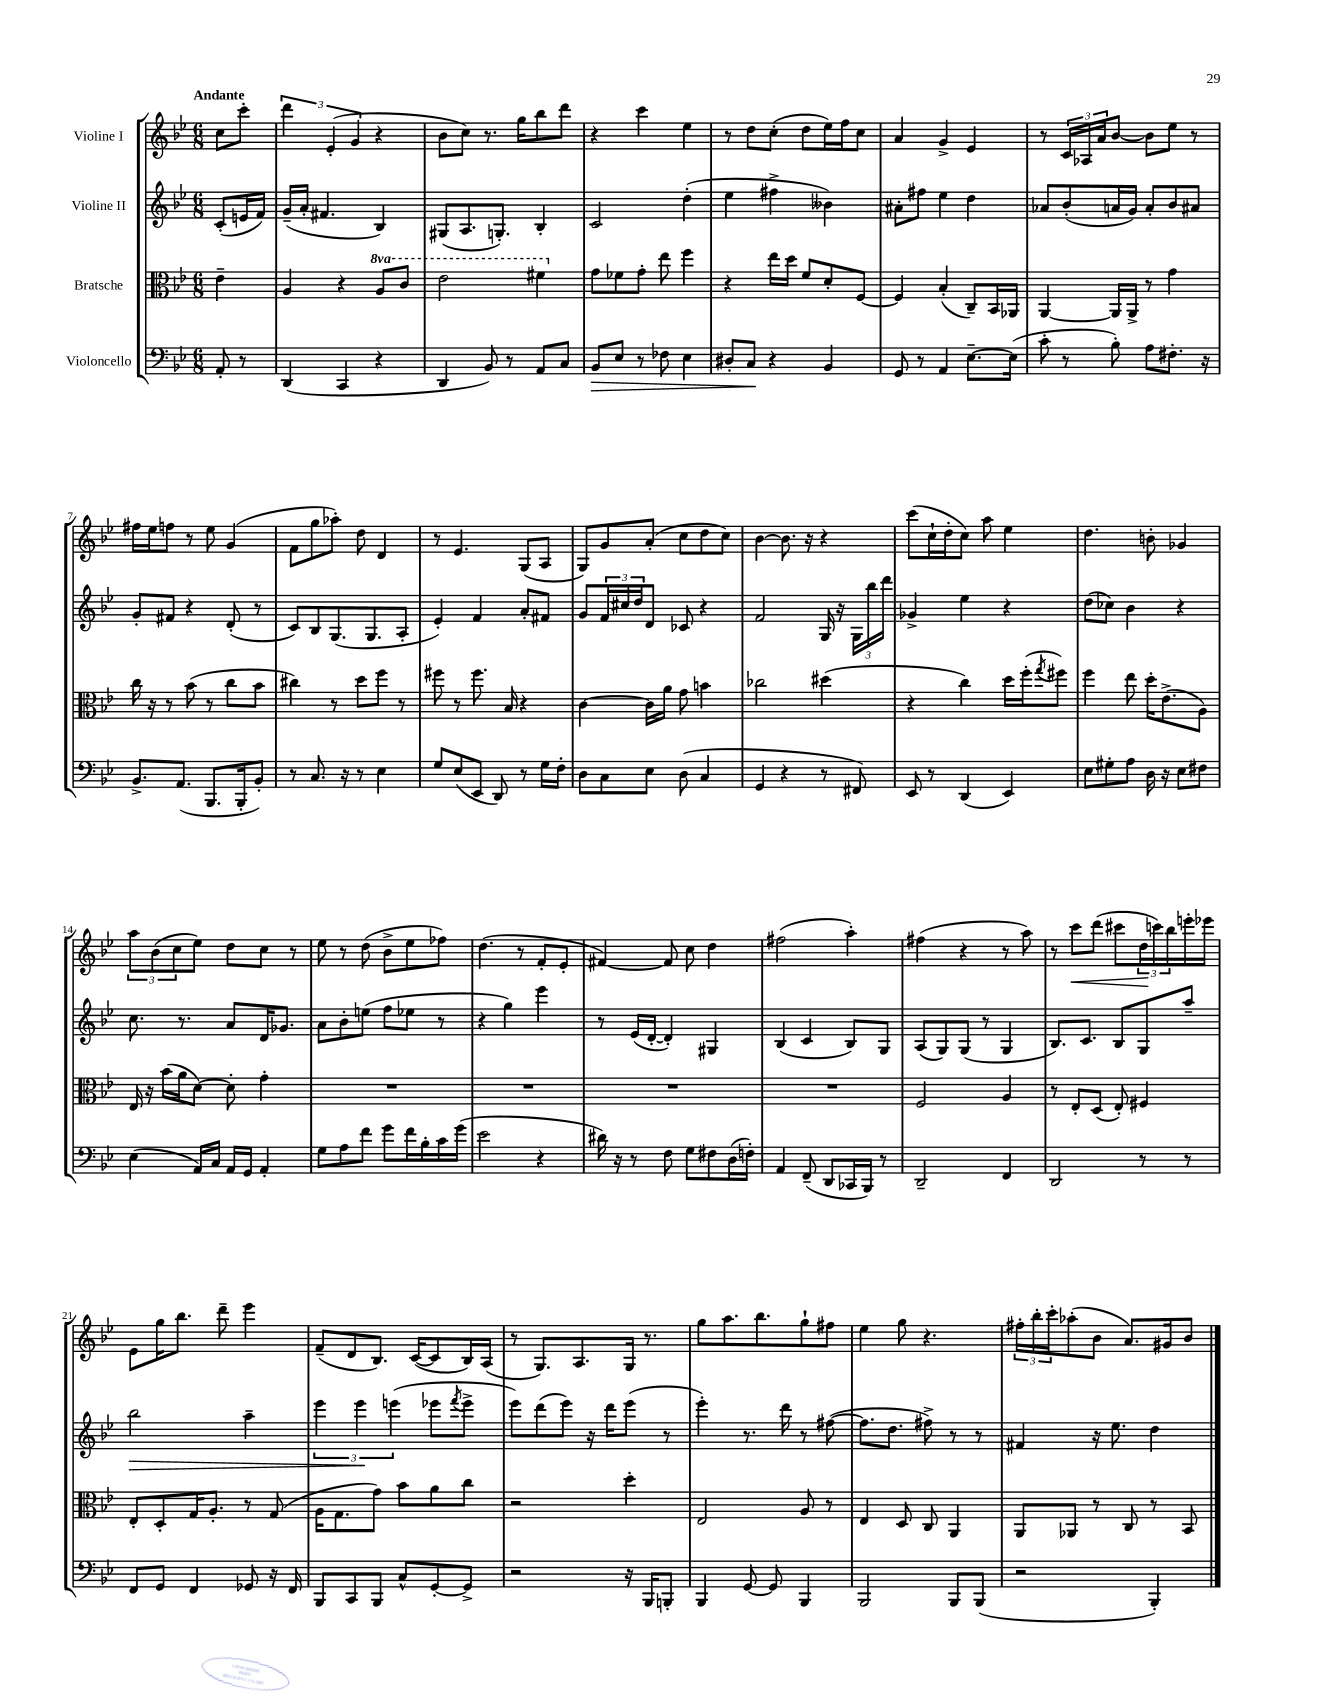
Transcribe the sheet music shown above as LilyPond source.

<<
\new StaffGroup <<
\new Staff = "s0" \with { instrumentName = "Violine I" } {
    \clef treble \key bes \major \numericTimeSignature \time 6/8 \partial 4 \tempo "Andante"
    c''8 c'''8-. |
    \tuplet 3/2 { d'''4 ees'4-.( g'4 } r4 |
    bes'8 c''8) r8. g''16 bes''8 d'''8 |
    r4 c'''4 ees''4 |
    r8 d''8 c''8-.( d''8 ees''16) f''16 c''8 |
    a'4 g'4-> ees'4 |
    r8 \tuplet 3/2 { c'16 aes16 a'16 } bes'8~ bes'8 ees''8 r8 |
    fis''16 ees''16 f''8 r8 ees''8 g'4( |
    f'8 g''8 aes''8-.) d''8 d'4 |
    r8 ees'4. g8( a8 |
    g8) g'8 a'8-.( c''8 d''8 c''8) |
    bes'4~ bes'8. r16 r4 |
    c'''8( c''16-! d''16-. c''8) a''8 ees''4 |
    d''4. b'8-. ges'4 |
    \tuplet 3/2 { a''8 bes'8( c''8 } ees''8) d''8 c''8 r8 |
    ees''8 r8 d''8( bes'8-> ees''8 fes''8) |
    d''4.( r8 f'8-. ees'8-. |
    fis'4~) fis'8 c''8 d''4 |
    fis''2( a''4-.) |
    fis''4( r4 r8 a''8) |
    r8 c'''8\< d'''8( cis'''8 \tuplet 3/2 { d''16\! c'''16) bes''16 } e'''16-. ees'''16 |
    ees'8 g''16 bes''8. d'''8-- ees'''4 |
    f'8--( d'8 bes8.) c'16~( c'8 bes16) a16( |
    r8 g8.) a8. g16 r8. |
    g''8 a''8. bes''8. g''8-! fis''8 |
    ees''4 g''8 r4. |
    \tuplet 3/2 { fis''16-. bes''16-. c'''16-. } aes''8-.( bes'8 a'8.) gis'16 bes'8 \bar "|." |
}
\new Staff = "s1" \with { instrumentName = "Violine II" } {
    \clef treble \key bes \major \numericTimeSignature \time 6/8 \partial 4
    c'8-.( e'16 f'16) |
    g'16--( a'16-. fis'4. bes4) |
    gis8( a8. g8.-.) bes4-. |
    c'2 d''4-.( |
    ees''4 fis''4-> beses'4) |
    ais'8-. fis''8 ees''4 d''4 |
    aes'8 bes'8-.( a'16 g'16) a'8-. bes'8 ais'8 |
    g'8-. fis'8 r4 d'8-.( r8 |
    c'8) bes8 g8.( g8. a8-. |
    ees'4-.) f'4 a'8-. fis'8 |
    g'8 \tuplet 3/2 { f'16 cis''16 d''16 } d'8 ces'8 r4 |
    f'2 g16 r16 \tuplet 3/2 { g16 bes''16 d'''16 } |
    ges'4-> ees''4 r4 |
    d''8( ces''8) bes'4 r4 |
    c''8. r8. a'8 d'16 ges'8. |
    a'8 bes'8-. e''8( f''8 ees''8 r8 |
    r4 g''4) ees'''4 |
    r8 ees'16( d'16~-. d'4-.) gis4 |
    bes4( c'4 bes8) g8 |
    a8( g8) g8( r8 g4 |
    bes8.) c'8. bes8 g8 a''8-- |
    bes''2\> a''4-- |
    \tuplet 3/2 { ees'''4 ees'''4\! e'''4( } ees'''8 \acciaccatura { f'''8 } ees'''8-> |
    ees'''8) d'''8( ees'''8) r16 d'''16 ees'''8( r8 |
    ees'''4-.) r8. d'''16 r8 fis''8~( |
    fis''8. d''8. fis''8->) r8 r8 |
    fis'4 r16 ees''8. d''4 \bar "|." |
}
\new Staff = "s2" \with { instrumentName = "Bratsche" } {
    \clef alto \key bes \major \numericTimeSignature \time 6/8 \set Staff.ottavationMarkups = #ottavation-simple-ordinals \partial 4
    ees'4-- |
    a4 r4 \ottava #1 a'8 c''8 |
    ees''2 fis''4 \ottava #0 |
    g'8 fes'8 g'8-. ees''8 f''4 |
    r4 ees''16 d''16 f'8 d'8-. f8~ |
    f4 bes4-.( c8--) bes,16 aes,16 |
    a,4~ a,16 a,16-> r8 g'4 |
    c''16 r16 r8 bes'8( r8 c''8 bes'8 |
    cis''4) r8 d''8 f''8 r8 |
    fis''8 r8 fis''8. bes16 r4 |
    c'4~ c'16 a'16 g'8 b'4 |
    ces''2 dis''4( |
    r4 c''4) d''16 f''16-.( \acciaccatura { g''8 } fis''8) |
    f''4 ees''8 d''16-. ees'8.->( a8) |
    ees16 r16 bes'16( a'16 d'8~) d'8-. g'4-. |
    R2. |
    R2. |
    R2. |
    R2. |
    f2 a4 |
    r8 ees8-. d8( ees8-.) fis4 |
    ees8-. d8-. g16 a8.-. r8 g8( |
    a16 g8. g'8) bes'8 a'8 c''8 |
    r2 d''4-. |
    ees2 a8 r8 |
    ees4 d8 c8 a,4 |
    a,8 aes,8 r8 c8 r8 bes,8 \bar "|." |
}
\new Staff = "s3" \with { instrumentName = "Violoncello" } {
    \clef bass \key bes \major \numericTimeSignature \time 6/8 \partial 4
    a,8-. r8 |
    d,4( c,4 r4 |
    d,4 bes,8) r8 a,8 c8 |
    bes,8\> ees8 r8 fes8 ees4 |
    dis8-. c8\! r4 bes,4 |
    g,8 r8 a,4 ees8.~-- ees16( |
    c'8-. r8 bes8-.) a8 fis8.-. r16 |
    bes,8.-> a,8.( bes,,8. bes,,16-. bes,8-.) |
    r8 c8. r16 r8 ees4 |
    g8 ees8( ees,8 d,8) r8 g16 f16-. |
    d8 c8 ees8 d8( c4 |
    g,4 r4 r8 fis,8) |
    ees,8 r8 d,4( ees,4) |
    ees8 gis8-. a8 d16 r16 ees8 fis8 |
    ees4( a,16) c16 a,16 g,16 a,4-. |
    g8 a8 f'8 g'8 f'16 bes16-. c'16 g'16( |
    ees'2 r4 |
    dis'16) r16 r8 f8 g8 fis8 d16( f16-.) |
    a,4 f,8--( d,8 ces,16 bes,,16) r8 |
    d,2-- f,4 |
    d,2 r8 r8 |
    f,8 g,8 f,4 ges,8 r16 f,16 |
    bes,,8 c,8 bes,,8 c8-^ g,8~-. g,8-> |
    r2 r16 bes,,16 b,,8-. |
    bes,,4 g,8~ g,8 bes,,4 |
    bes,,2 bes,,8 bes,,8( |
    r2 bes,,4-.) \bar "|." |
}
>>
>>
